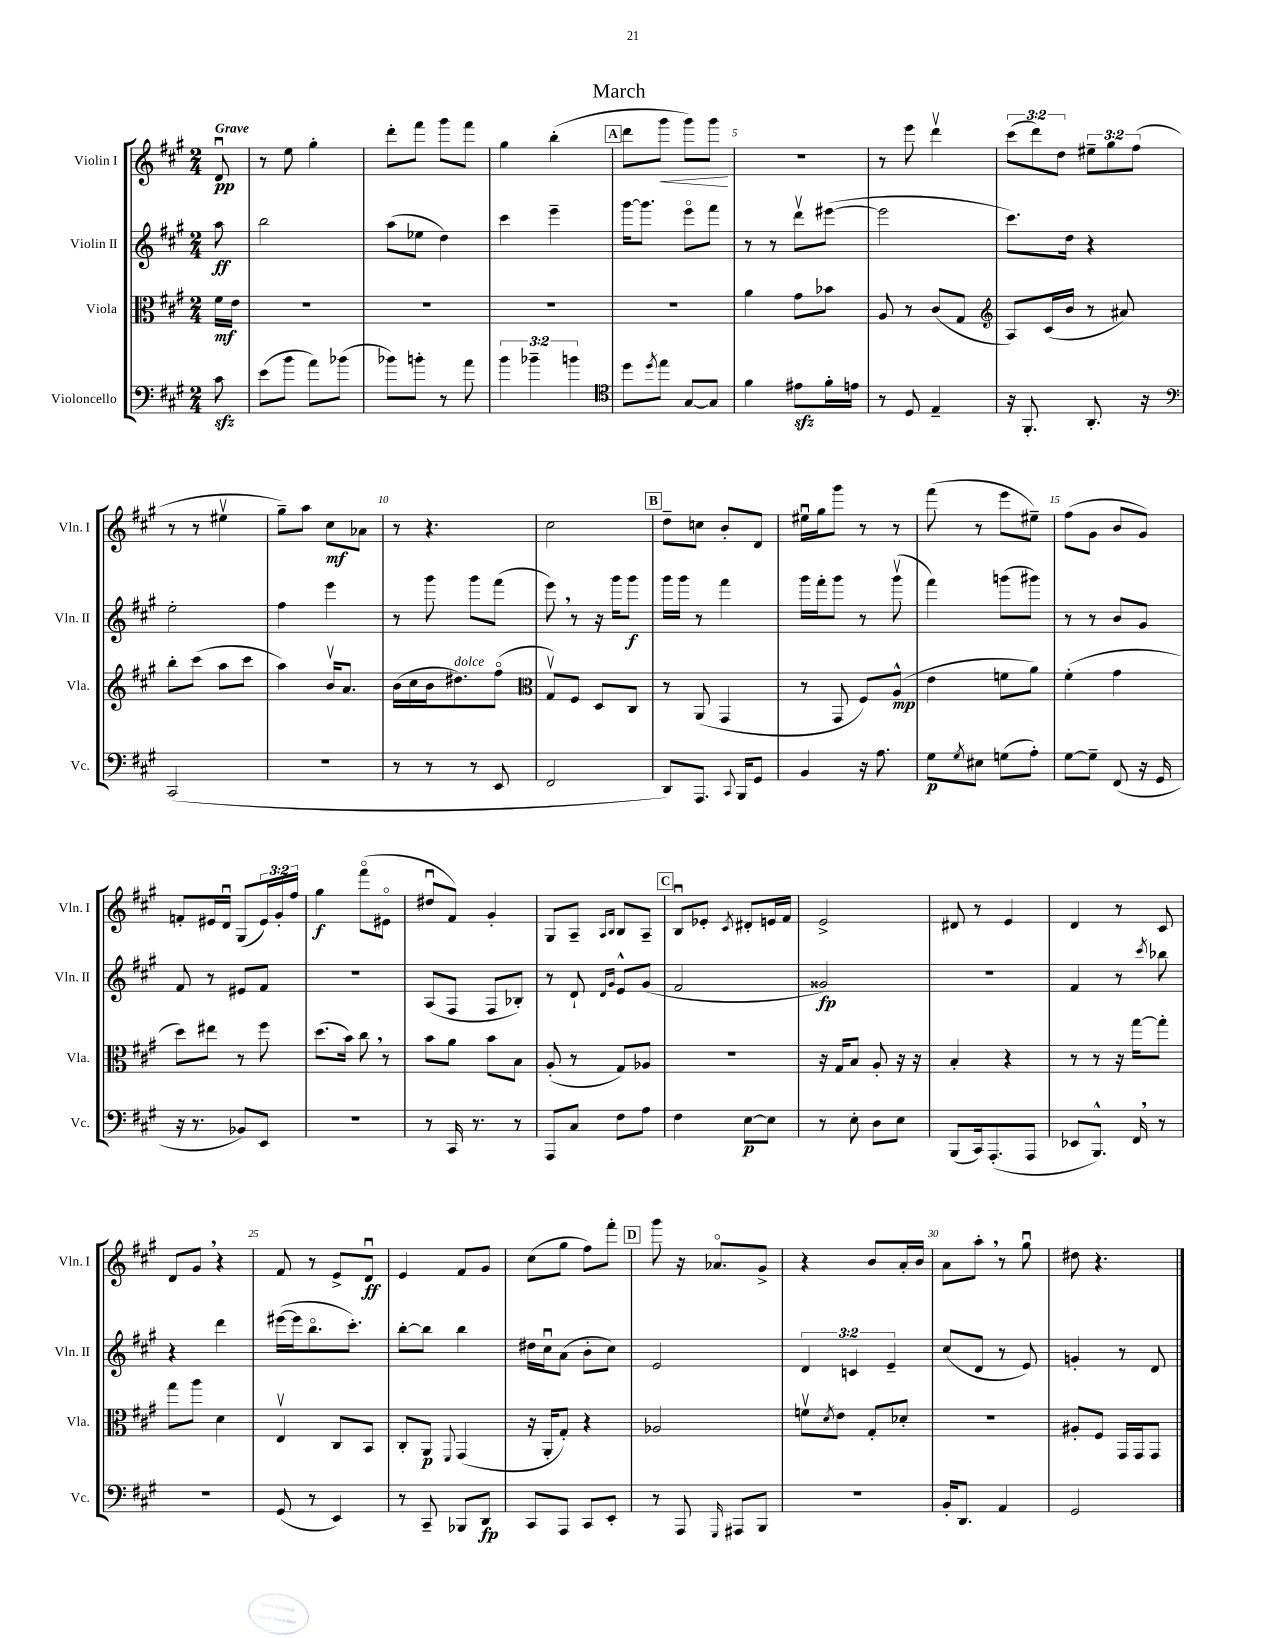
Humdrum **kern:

**kern	**kern	**kern	**kern
*staff4	*staff3	*staff2	*staff1
*clefF4	*clefC3	*clefG2	*clefG2
*k[f#c#g#]	*k[f#c#g#]	*k[f#c#g#]	*k[f#c#g#]
*M2/4	*M2/4	*M2/4	*M2/4
8c#\	16f#\LL	8aa\	8du/
.	16e\JJ	.	.
=	=	=	=
(8e\L	2r	2bb\	8r
8b\J	.	.	8ee\
8a\L)	.	.	4gg#'\
(8b-\J	.	.	.
=	=	=	=
8b-\L)	2r	(8aa\L	8ddd'\L
8b'\J	.	8ee-\J	8fff#\J
8r	.	4dd\)	8ggg#\L
8a\	.	.	8fff#\J
=	=	=	=
6b\	2r	4ccc#\	4gg#\
6b-~\	.	.	.
.	.	4eee~\	(4bb'\
6b\	.	.	.
=	=	=	=
*clefC4	*	*	*
8dd\L	2r	[16ggg#\LK	8ddd\L
.	.	8.ggg#\]J	.
8qdd/	.	.	.
8ee\J	.	.	8ggg#\J
[8G#/L	.	8eeeo\L	8ggg#\L)
8G#/]J	.	8fff#\J	8ggg#\J
=	=	=	=
4f#\	4a\	8r	2r
.	.	8r	.
8e#\L	8g#\L	8dddv\L	.
16f#'\L	8b-\J	([8eee#\J	.
16e\JJ	.	.	.
=	=	=	=
8r	8A/	2eee#\]	8r
8D/	8r	.	8eee\
4E~/	(8c#/L	.	4dddv\
.	8G#/J	.	.
=	=	=	=
*	*clefG2	*	*
16r	8A/L)	8.ccc#\L)	(12ccc#\L
8.FF#'/	.	.	.
.	.	.	12ddd\)
.	(16c#/L	.	.
.	.	.	12dd\J
.	16b/JJ	16dd\Jk	.
8.AA'/	8r	4r	12ee#~\L
.	.	.	12gg#\
.	8a#/)	.	.
.	.	.	(12ff#\J
16r	.	.	.
=	=	=	=
*clefF4	*	*	*
(2CC#/	8bb'\L	2ee'\	8r
.	(8ccc#\J	.	8r
.	8aa\L	.	4ee#v\
.	8ccc#\J	.	.
=	=	=	=
2r	4aa\)	4ff#\	8gg#~\L)
.	.	.	8aa\J
.	16bv/LK	4eee\	8cc#\L
.	8.a/J	.	.
.	.	.	8a-\J
=	=	=	=
8r	(16b\LL	8r	8r
.	16cc#\	.	.
8r	16b\J	8ggg#\	4.r
.	8.dd#\)	.	.
8r	.	8ggg#\L	.
8EE/	(8ff#o\J	(8fff#\J	.
=	=	=	=
*	*clefC3	*	*
2FF#/	8G#v/L)	8eee\)	2cc#\
.	8F#/J	8r	.
.	8D/L	16r	.
.	.	16ggg#\LK	.
.	8C#/J	8ggg#\J	.
=	=	=	=
8DD/L)	8r	16ggg#\LL	8dd~\L
.	.	16ggg#\JJ	.
8.AAA/J	(8AA/	8r	8cc\J
.	4GG#/	4fff#\	8b'/L
8qqCC#/	.	.	.
16BBB/LK	.	.	.
8GG#/J	.	.	8d/J
=	=	=	=
4BB/	8r	16ggg#\LL	16ee#u\LL
.	.	16fff#'\J	16gg#\J
.	8GG#/	8ggg#\J	8ggg#\J
16r	8F#/L)	8r	8r
8.A\	.	.	.
.	(8A^^/J	(8ggg#v\	8r
=	=	=	=
8G#\L	4e\	4fff#\)	(8fff#\
8qG#/	.	.	.
8E#\J	.	.	8r
(8G\L	8f\L	(8ggg\L	8eee\L
8A'\J)	8a\J)	8ggg#\J)	8ee#~\J)
=	=	=	=
[8G#\L	(4f#'\	8r	(8ff#\L
8G#~\]J	.	8r	8g#\J
(8FF#/	4g#\	8b/L	8b/L
16r	.	8g#/J	8g#/J)
16GG#/	.	.	.
=	=	=	=
16r	8dd\L)	8f#/	8f'/L
8.r	.	.	.
.	8ee#\J	8r	16e#/L
.	.	.	16du/JJ
8BB-/L)	8r	8e#/L	(8G#/L
8EE/J	8ff#\	8f#/J	24e#/L)
.	.	.	24g#'/
.	.	.	24ff#/JJ
=	=	=	=
2r	(8.dd\L	2r	4gg#\
.	16b\Jk)	.	.
.	8cc#\	.	(8fff#o\L
.	8r	.	8e#o\J
=	=	=	=
8r	8b\L	(8A/L	8dd#u/L
16CC#/	8a\J	8F#/J	8f#/J)
8.r	.	.	.
.	8b\L	8F#/L	4g#'/
8r	8B\J	8B-'/J)	.
=	=	=	=
8AAA/L	(8A'/	8r	8G#/L
8C#/J	8r	8d`/	8A~/J
.	.	16qqd/LL	16qqA/LL
.	.	16qqg#/JJ	16qqB/JJ
8F#\L	8G#/L)	8e^^/L	8B/L
8A\J	8A-/J	(8g#/J	8A~/J
=	=	=	=
4F#\	2r	2f#/	8Bu/L
.	.	.	8e-'/J
.	.	.	8qc#/
[8E\L	.	.	8d#'/L
8E\]J	.	.	16e/L
.	.	.	16f#/JJ
=	=	=	=
8r	16r	2g##/)	2e^/
.	16G#/LK	.	.
8E'\	8B/J	.	.
8D\L	8A'/	.	.
8E\J	16r	.	.
.	16r	.	.
=	=	=	=
(8BBB/L	4B'/	2r	8d#/
16CC#/k)	.	.	8r
(8.AAA'/	.	.	.
.	4r	.	4e/
8AAA/J	.	.	.
=	=	=	=
8EE-/L	8r	4f#/	4d/
8.BBB^^/J)	8r	.	.
.	16r	8r	8r
16FF#/	[16gg#\LK	.	.
.	.	8qccc#/	.
8r	8gg#'\]J	8bb-\	8c#/
=	=	=	=
2r	8gg#\L	4r	8d/L
.	8aa\J	.	8g#/J
.	4d\	4ddd\	4r
=	=	=	=
(8GG#/	4Ev/	([16eee#\LL	8f#/
.	.	16eee#\]J	.
8r	.	8.bbo\	8r
4EE/)	8C#/L	.	8e^/L
.	.	8.ccc#'\J)	.
.	8BB/J	.	8du/J
=	=	=	=
8r	8C#'/L	[8bb'\L	4e/
8CC#~/	8AA/J	8bb\]J	.
.	8qqFF#/	.	.
8BBB-/L	(4GG#/	4bb\	8f#/L
8DD/J	.	.	8g#/J
=	=	=	=
8CC#/L	16r	16dd#\LL	(8cc#\L
.	16AA'/LK	16cc#u\J	.
8AAA/J	8G#'/J)	(8a\J	8gg#\J
8CC#/L	4r	8b'\L	8ff#\L)
8EE'/J	.	8cc#\J)	8fff#'\J
=	=	=	=
8r	2A-/	2e/	8ggg#\
8AAA/	.	.	16r
.	.	.	8.a-o/L
16qqGGG#/	.	.	.
8AAA#/L	.	.	.
8BBB/J	.	.	8g#^/J
=	=	=	=
2r	8fv\L	6d/	4r
.	8qd/	.	.
.	8e\J	.	.
.	.	6c/	.
.	8G#'/L	.	8b/L
.	.	6e~/	.
.	8d-'/J	.	16a'/L
.	.	.	16b/JJ
=	=	=	=
16BB'/LK	2r	(8cc#/L	8a\L
8.DD/J	.	.	.
.	.	8d/J	8aa'\J
4AA/	.	8r	8r
.	.	8e/)	8gg#u\
=	=	=	=
2GG#/	8A#'/L	4g'/	8dd#\
.	8F#/J	.	4.r
.	16GG#/LL	8r	.
.	16GG#/J	.	.
.	8GG#/J	8d/	.
==	==	==	==
*-	*-	*-	*-
